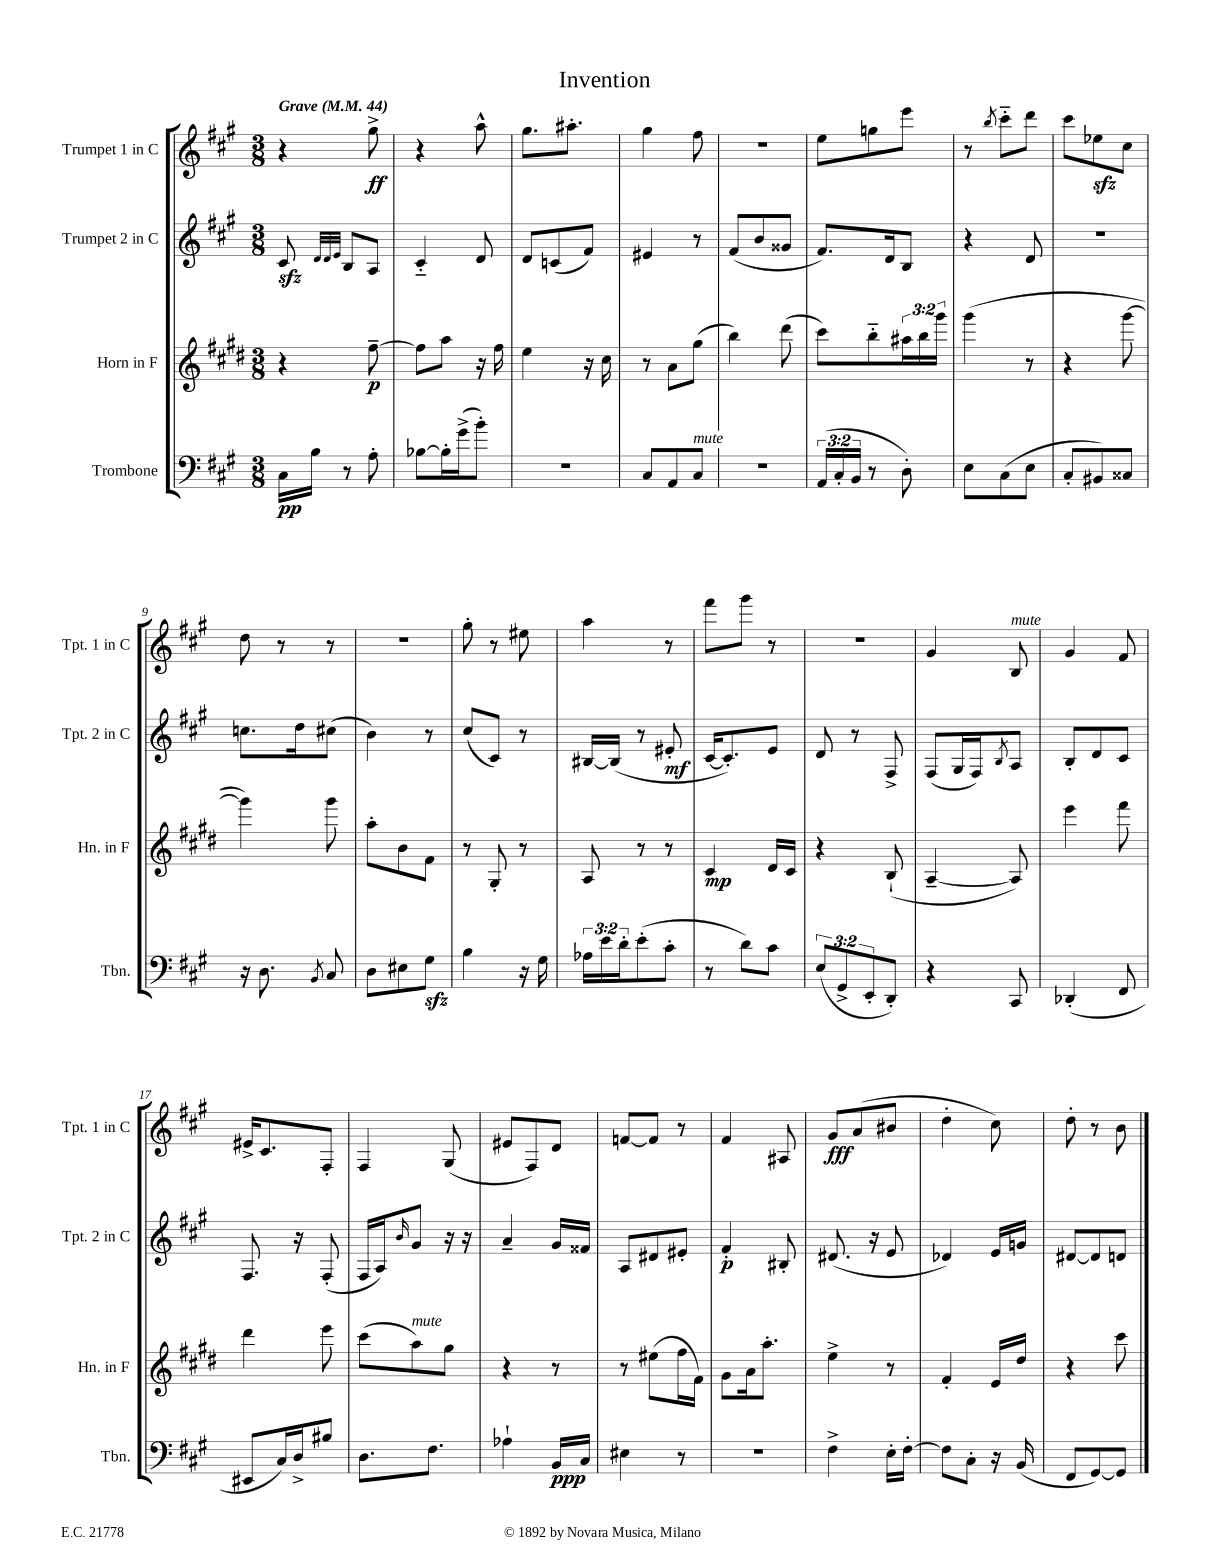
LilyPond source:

\header { title = "Invention" }
<<
\new StaffGroup <<
\new Staff = "s0" \with { instrumentName = "Trumpet 1 in C" shortInstrumentName = "Tpt. 1 in C" } {
    \clef treble \key a \major \numericTimeSignature \time 3/8 \tempo "Grave" 4 = 44
    r4 gis''8->\ff |
    r4 a''8-^ |
    gis''8. ais''8.-. |
    gis''4 fis''8 |
    R4. |
    e''8 g''8 e'''8 |
    r8 \acciaccatura { b''8 } cis'''8-_ d'''8 |
    cis'''8 ees''8\sfz cis''8 |
    d''8 r8 r8 |
    R4. |
    gis''8-. r8 eis''8 |
    a''4 r8 |
    fis'''8 gis'''8 r8 |
    R4. |
    gis'4 b8^\markup { \italic "mute" } |
    gis'4 fis'8 |
    eis'16-> cis'8. fis8-. |
    fis4 gis8( |
    eis'8 fis8) d'8 |
    f'8~ f'8 r8 |
    fis'4 ais8 |
    gis'8\fff a'8( bis'8 |
    d''4-. cis''8) |
    d''8-. r8 b'8 \bar "|." |
}
\new Staff = "s1" \with { instrumentName = "Trumpet 2 in C" shortInstrumentName = "Tpt. 2 in C" } {
    \clef treble \key a \major \numericTimeSignature \time 3/8
    cis'8\sfz \grace { d'32 d'32 e'32 } b8 a8 |
    cis'4-_ d'8 |
    d'8 c'8( fis'8) |
    eis'4 r8 |
    fis'8( b'8 gisis'8 |
    fis'8.) d'16 b8 |
    r4 d'8 |
    R4. |
    c''8. d''16 cis''8( |
    b'4) r8 |
    cis''8( cis'8) r8 |
    bis16~ bis16( r8 eis'8-.\mf |
    cis'16~ cis'8.-.) e'8 |
    d'8 r8 fis8-> |
    fis8( gis16 fis16) \acciaccatura { b8 } a8 |
    b8-. d'8 cis'8 |
    fis8. r16 fis8-.( |
    fis16 a16) \grace { b'16 } gis'8 r16 r16 |
    a'4-- gis'16 fisis'16 |
    a8 dis'8 eis'8-. |
    fis'4-.\p bis8-. |
    dis'8.( r16 e'8 |
    des'4) e'16 g'16 |
    dis'8~ dis'8 d'8 \bar "|." |
}
\new Staff = "s2" \with { instrumentName = "Horn in F" shortInstrumentName = "Hn. in F" } {
    \clef treble \key e \major \numericTimeSignature \time 3/8 \override Staff.TupletNumber.text = #tuplet-number::calc-fraction-text
    r4 fis''8~--\p |
    fis''8 a''8 r16 fis''16 |
    e''4 r16 cis''16 |
    r8 a'8 gis''8( |
    b''4) dis'''8( |
    cis'''8) b''8-_ \tuplet 3/2 { ais''16 b''16 gis'''16 } |
    gis'''4( r8 |
    r4 gis'''8~ |
    gis'''4) gis'''8 |
    a''8-. b'8 fis'8 |
    r8 gis8-. r8 |
    a8 r8 r8 |
    cis'4\mp dis'16 cis'16 |
    r4 b8-!( |
    a4~-- a8) |
    e'''4 fis'''8 |
    dis'''4 e'''8 |
    cis'''8( a''8^\markup { \italic "mute" }) gis''8 |
    r4 r8 |
    r8 eis''8( fis''16 fis'16) |
    gis'8 a'16 a''8.-. |
    e''4-> r8 |
    fis'4-. e'16 dis''16 |
    r4 cis'''8 \bar "|." |
}
\new Staff = "s3" \with { instrumentName = "Trombone" shortInstrumentName = "Tbn." } {
    \clef bass \key a \major \numericTimeSignature \time 3/8 \override Staff.TupletNumber.text = #tuplet-number::calc-fraction-text
    cis16\pp b16 r8 a8-. |
    bes8~ bes16-. gis'16->( b'8-.) |
    R4. |
    cis8 a,8 cis8^\markup { \italic "mute" } |
    R4. |
    \tuplet 3/2 { a,16( cis16-. b,16 } r8 d8-.) |
    e8 cis8( e8 |
    cis8-. bis,8) cisis8 |
    r16 d8. \acciaccatura { b,8 } cis8 |
    d8 eis8 gis8\sfz |
    b4 r16 gis16 |
    \tuplet 3/2 { aes16 e'16 d'16-. } e'8-.( cis'8-. |
    r8 d'8) cis'8 |
    \tuplet 3/2 { e8( gis,8-> e,8-. } d,8-.) |
    r4 cis,8 |
    des,4-.( fis,8 |
    eis,8 cis16) d16-> bis8 |
    d8. fis8. |
    aes4-! b,16\ppp cis16 |
    eis4 r8 |
    R4. |
    fis4-> e16-. fis16~-. |
    fis8 cis8-. r16 b,16( |
    fis,8 gis,8~) gis,8 \bar "|." |
}
>>
>>
